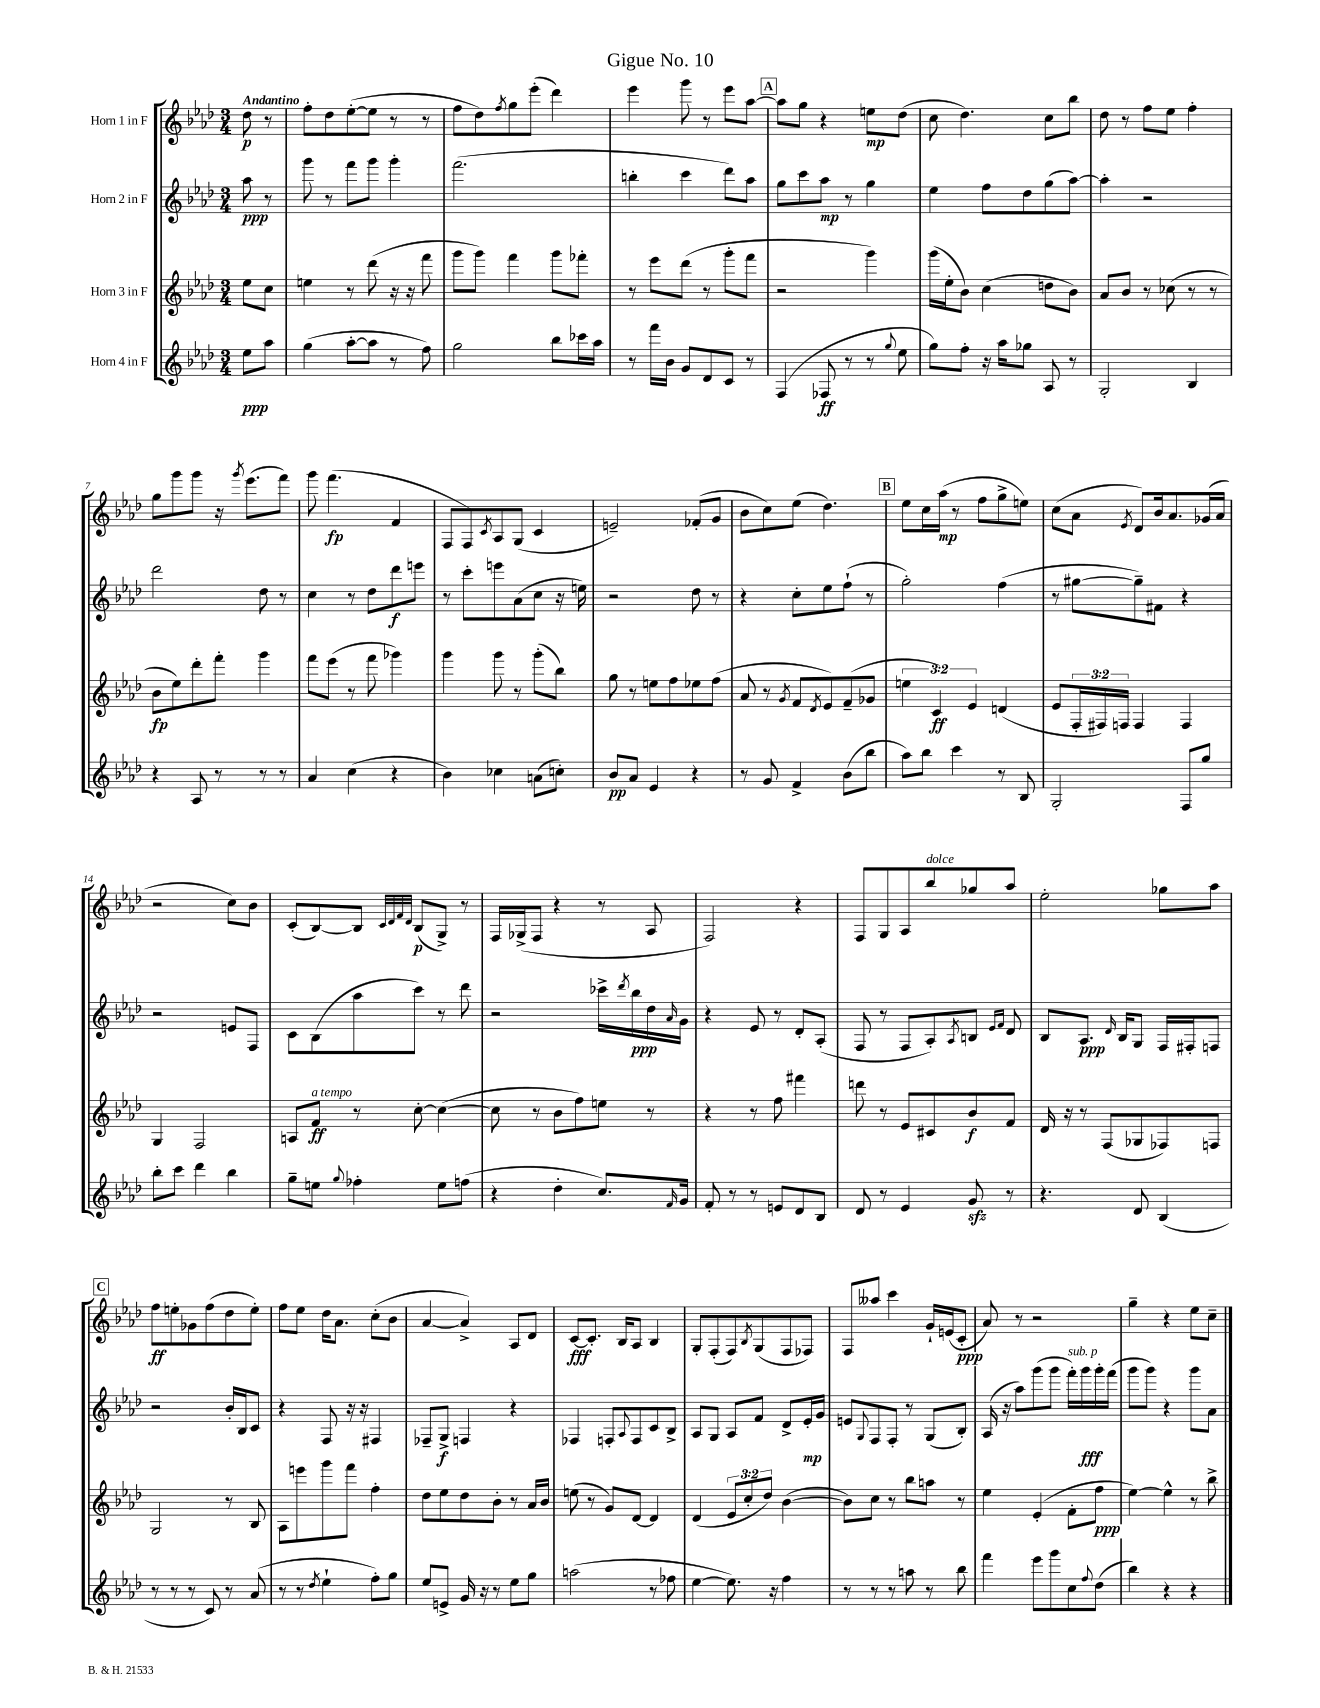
\header { title = "Gigue No. 10" }
<<
\new StaffGroup <<
\new Staff = "s0" \with { instrumentName = "Horn 1 in F" } {
    \clef treble \key aes \major \numericTimeSignature \time 3/4 \partial 4 \tempo "Andantino"
    des''8\p r8 |
    f''8-. des''8 ees''8~-.( ees''8 r8 r8 |
    f''8 des''8) \acciaccatura { f''8 } g''8 ees'''8-.( des'''4) |
    ees'''4 g'''8 r8 ees'''8 aes''8~ |
    \mark \markup { \box "A" } aes''8 g''8 r4 e''8\mp des''8( |
    c''8 des''4.) c''8 bes''8 |
    des''8 r8 f''8 ees''8 f''4-. |
    g''8 g'''8 g'''8 r16 \acciaccatura { g'''8 } ees'''8.( f'''8) |
    g'''8 f'''4.\fp( f'4 |
    f8 f8) \acciaccatura { c'8 } aes8 g8( c'4 |
    e'2--) fes'8-.( g'8 |
    bes'8 c''8) ees''8( des''4.) |
    \mark \markup { \box "B" } ees''8 c''16 aes''16\mp( r8 f''8 g''8-> e''8) |
    c''8( aes'8 \acciaccatura { ees'8 } des'8) bes'16 aes'8. ges'16( aes'16 |
    r2 c''8) bes'8 |
    c'8-.( bes8~) bes8 \grace { c'32 des'32 f'32 des'32 } bes8\p( g8->) r8 |
    f16 ges16->( f8 r4 r8 aes8 |
    f2) r4 |
    f8 g8 aes8 bes''8^\markup { \italic "dolce" } ges''8 aes''8 |
    ees''2-. ges''8 aes''8 |
    \mark \markup { \box "C" } f''8\ff e''8-. ges'8 f''8( des''8 e''8-.) |
    f''8 ees''8 des''16 aes'8. c''8-.( bes'8 |
    aes'4~ aes'4->) aes8 des'8 |
    c'8~\fff c'8.-. bes16 aes8 bes4 |
    g8-. f8-.( f8) \acciaccatura { bes8 } g8( f8 fes8) |
    f8 aeses''8 c'''4 g'16-! e'16( c'8-.\ppp |
    aes'8) r8 r2 |
    g''4-- r4 ees''8 c''8-- \bar "|." |
}
\new Staff = "s1" \with { instrumentName = "Horn 2 in F" } {
    \clef treble \key aes \major \numericTimeSignature \time 3/4 \partial 4
    aes''8\ppp r8 |
    g'''8 r8 f'''8 g'''8 g'''4-. |
    f'''2.( |
    b''4-. c'''4 des'''8) aes''8 |
    \mark \markup { \box "A" } g''8 c'''8 aes''8\mp r8 g''4 |
    ees''4 f''8 des''8 g''8( aes''8~) |
    aes''4-. r2 |
    des'''2 des''8 r8 |
    c''4 r8 des''8 des'''8\f e'''8 |
    r8 c'''8-. e'''8 aes'8( c''8 r16 e''16) |
    r2 des''8 r8 |
    r4 c''8-. ees''8 f''8-!( r8 |
    \mark \markup { \box "B" } g''2-.) f''4( |
    r8 gis''8~ gis''8--) fis'8 r4 |
    r2 e'8 f8 |
    c'8 bes8( aes''8 c'''8) r8 des'''8 |
    r2 ces'''16-> \acciaccatura { des'''8 } bes''16\ppp des''16 \grace { aes'16 } g'16 |
    r4 ees'8 r8 des'8-. aes8-.( |
    f8 r8 f8 aes8-.) \acciaccatura { aes8 } b8 \grace { ees'16 f'16 } des'8 |
    bes8 aes8.\ppp \grace { des'16 } bes16 g8 f16 fis16-. f8 |
    \mark \markup { \box "C" } r2 bes'16-. bes16 c'8 |
    r4 f8 r16 r16 fis4 |
    fes8-- g8->\f f4 r4 |
    fes4 f8-. \appoggiatura { aes8 } f8 c'8 bes8-> |
    aes8 g8 aes8 f'8 des'8-> ees'16-.\mp g'16 |
    e'8 \appoggiatura { g8 } f8 f8-. r8 g8( bes8-.) |
    aes16( r16 aes''8) g'''8( g'''8 f'''16-.^\markup { \italic "sub. p" }) g'''16\fff g'''16-. f'''16( |
    g'''8 g'''8) r4 g'''8 aes'8 \bar "|." |
}
\new Staff = "s2" \with { instrumentName = "Horn 3 in F" } {
    \clef treble \key aes \major \numericTimeSignature \time 3/4 \override Staff.TupletNumber.text = #tuplet-number::calc-fraction-text \partial 4
    ees''8 c''8 |
    e''4 r8 des'''8( r16 r16 f'''8 |
    g'''8 g'''8) f'''4 g'''8 fes'''8-. |
    r8 ees'''8 des'''8( r8 g'''8-. f'''8 |
    \mark \markup { \box "A" } r2 g'''4) |
    g'''16( ees''16-. bes'8) c''4( d''8 bes'8) |
    aes'8 bes'8 r8 ces''8( r8 r8 |
    bes'8\fp ees''8) des'''8-. f'''8-. g'''4 |
    f'''8 ees'''8( r8 f'''8 ges'''4) |
    g'''4 g'''8 r8 g'''8-.( bes''8) |
    g''8 r8 e''8 f''8 ees''8 f''8( |
    aes'8 r8 \acciaccatura { g'8 } f'8 \acciaccatura { des'8 } ees'8) f'8--( ges'8 |
    \mark \markup { \box "B" } \tuplet 3/2 { e''4 c'4\ff) ees'4 } d'4( |
    ees'8 \tuplet 3/2 { f16-. fis16) f16 } f4 f4 |
    g4 f2 |
    a8 f'8\ff^\markup { \italic "a tempo" } r8 c''8~-. c''4~( |
    c''8 r8 bes'8 f''8) e''8 r8 |
    r4 r8 f''8 fis'''4 |
    d'''8 r8 ees'8 cis'8 bes'8\f f'8 |
    des'16 r16 r8 f8( ges8 fes8) f8 |
    \mark \markup { \box "C" } g2 r8 bes8 |
    aes8 e'''8 g'''8 f'''8 f''4-. |
    des''8 ees''8 des''8 bes'8-. r8 aes'16 bes'16 |
    e''8( r8 g'8) des'8~ des'4 |
    des'4( \tuplet 3/2 { ees'8 c''8-. des''8) } bes'4~( |
    bes'8) c''8 r8 bes''8 a''8 r8 |
    ees''4 ees'4-.( f'8-. f''8\ppp |
    ees''4~) ees''4-^ r8 bes''8-> \bar "|." |
}
\new Staff = "s3" \with { instrumentName = "Horn 4 in F" } {
    \clef treble \key aes \major \numericTimeSignature \time 3/4 \partial 4
    ees''8\ppp aes''8 |
    g''4( aes''8~-. aes''8 r8 f''8) |
    g''2 bes''8 ces'''16 aes''16 |
    r8 f'''16 bes'16 g'8 des'8 c'8 r8 |
    \mark \markup { \box "A" } f4( fes8\ff r8 r8 \appoggiatura { g''8 } ees''8 |
    g''8) f''8-. r16 aes''16 ges''8 aes8 r8 |
    g2-. bes4 |
    r4 aes8 r8 r8 r8 |
    aes'4 c''4( r4 |
    bes'4) ces''4 a'8( c''8-.) |
    bes'8\pp aes'8 ees'4 r4 |
    r8 g'8 f'4-> bes'8( bes''8 |
    \mark \markup { \box "B" } aes''8) bes''8 c'''4 r8 bes8 |
    g2-. f8 g''8 |
    bes''8-. c'''8 des'''4 bes''4 |
    g''8-- e''8 \appoggiatura { g''8 } fes''4-. e''8 f''8( |
    r4 des''4-. c''8.) \grace { f'16 } g'16 |
    f'8-. r8 r8 e'8 des'8 bes8 |
    des'8 r8 ees'4 g'8\sfz r8 |
    r4. des'8 bes4( |
    \mark \markup { \box "C" } r8 r8 r8 c'8) r8 aes'8( |
    r8 r8 \acciaccatura { des''8 } ees''4-! f''8-.) g''8 |
    ees''8 e'8-> g'16 r16 r8 ees''8 g''8 |
    a''2( r8 fes''8 |
    ees''4~ ees''8.) r16 f''4 |
    r8 r8 r8 a''8 r8 bes''8 |
    f'''4 ees'''8 g'''8 c''8 \appoggiatura { f''8 } des''8( |
    bes''4) r4 r4 \bar "|." |
}
>>
>>
